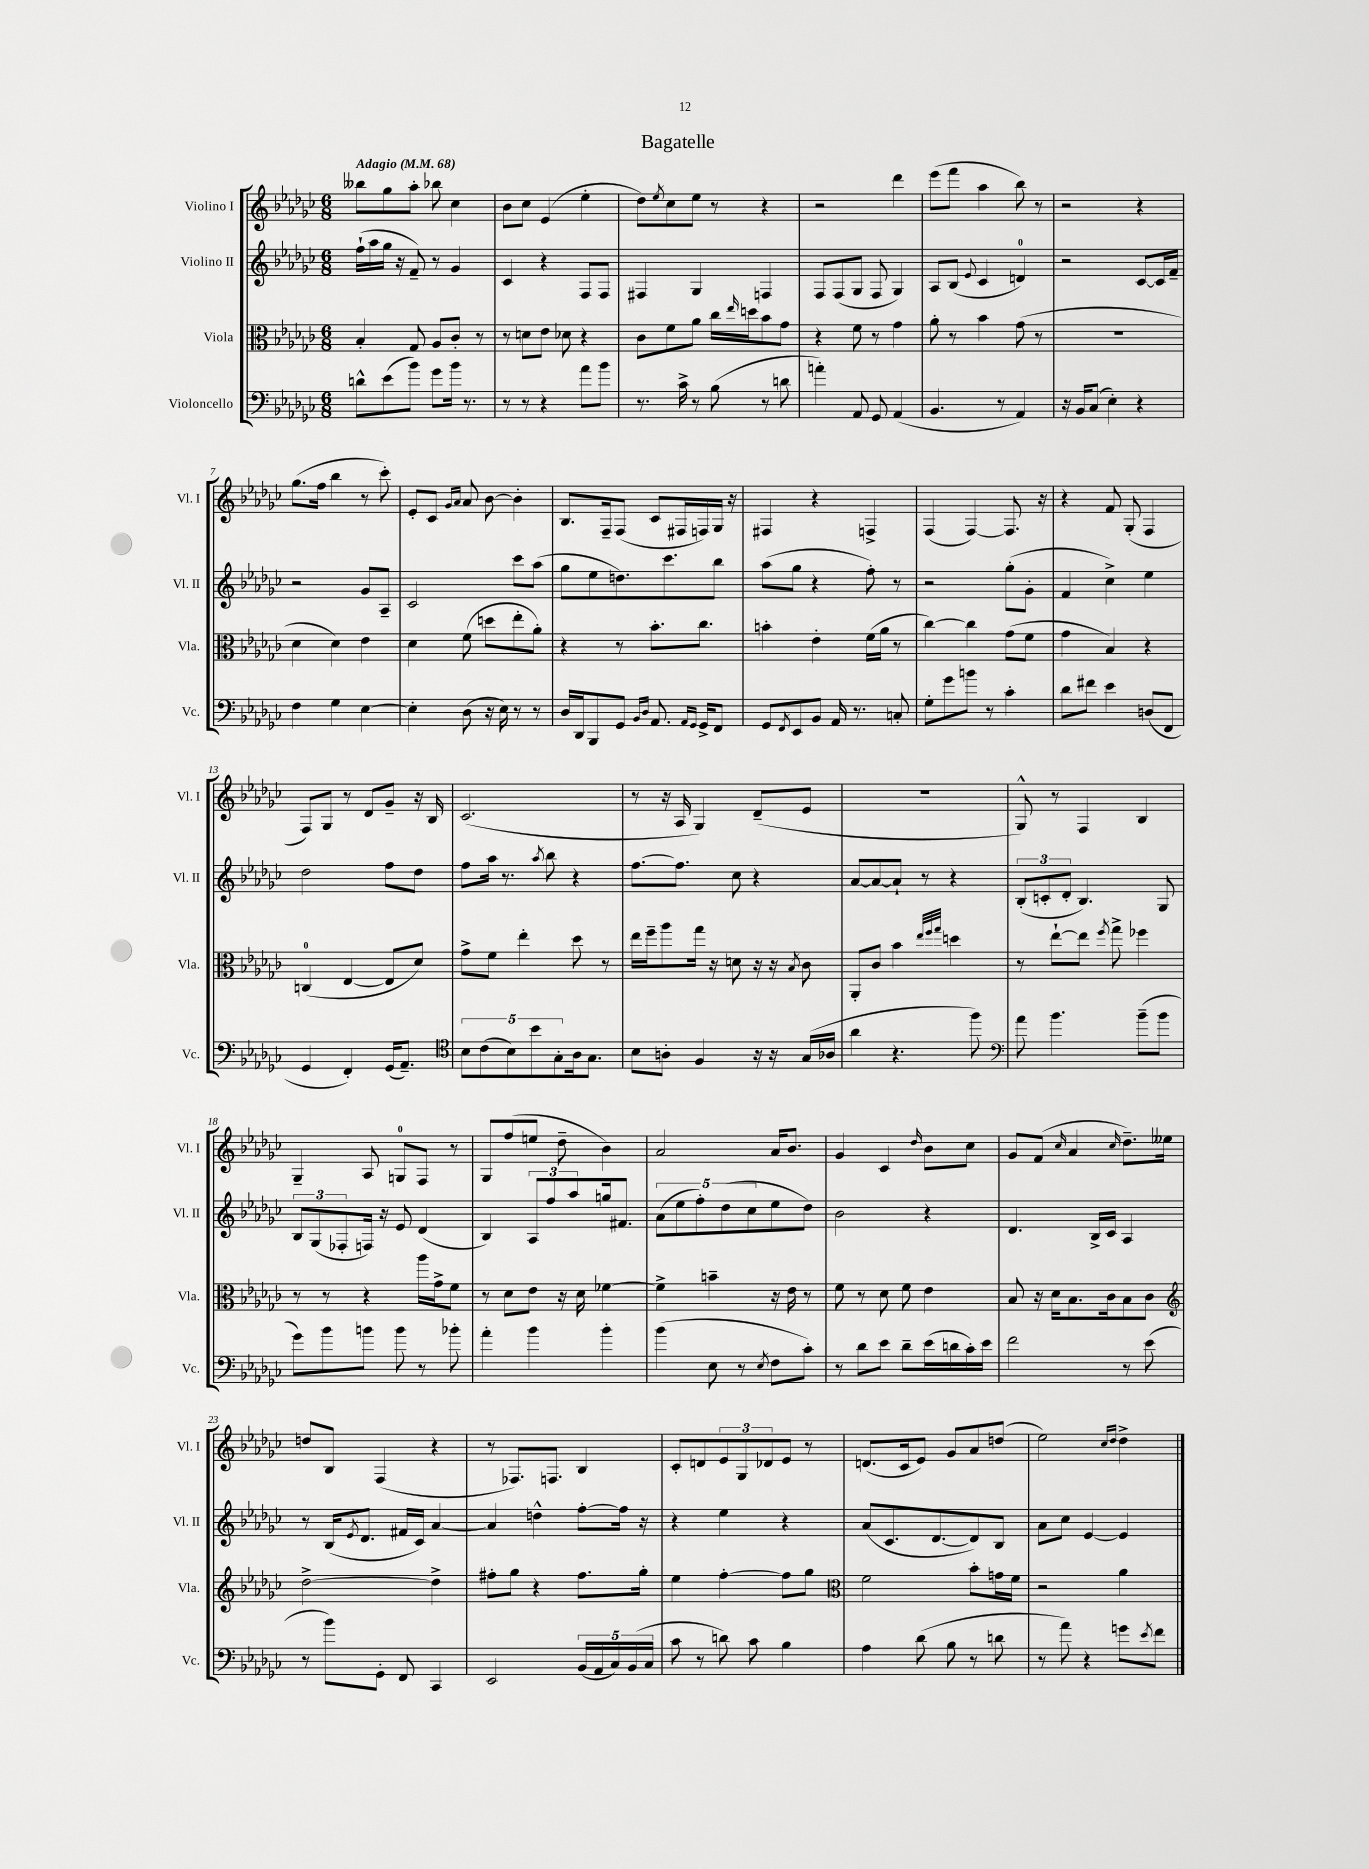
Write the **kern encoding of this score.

**kern	**kern	**kern	**kern
*staff4	*staff3	*staff2	*staff1
*clefF4	*clefC3	*clefG2	*clefG2
*k[b-e-a-d-g-c-]	*k[b-e-a-d-g-c-]	*k[b-e-a-d-g-c-]	*k[b-e-a-d-g-c-]
*M6/8	*M6/8	*M6/8	*M6/8
*MM68	*MM68	*MM68	*MM68
8d^^	4B-'	(16ff`	8bb--
.	.	16aa-	.
(8e-	.	16gg-	8gg-
.	.	16r	.
8b-)	8G-	8f~)	8aa-'
8g-	8A-	8r	8bb-
16b-	8c-'	4g-	4cc-
8.r	.	.	.
.	8r	.	.
=	=	=	=
8r	8r	4c-	8b-
8r	8d	.	8cc-
4r	8e-	4r	(4e-
.	8d-	.	.
8a-	4r	8F	4ee-'
8b-	.	8F	.
=	=	=	=
8.r	8c-	4F#	8dd-)
.	.	.	8qee-
.	8f	.	8cc-
16c-^	.	.	.
8r	8a-	4G-	8ee-
(8B-	16cc-	.	8r
.	16qqee-	.	.
.	16dd	.	.
8r	8b-	4F	4r
8d	8g-	.	.
=	=	=	=
4a')	4r	8F	2r
.	.	(8F	.
8AA-	8f	8G-	.
8GG-	8r	8F	.
(4AA-	4g-	4G-)	4ddd-
=	=	=	=
4.BB-	8a-'	8A-	(8eee-
.	8r	(8B-	8fff
.	.	8qqe-	.
.	4b-	4c-	4aa-
8r	.	.	.
4AA-)	(8g-	4d)	8bb-)
.	8r	.	8r
=	=	=	=
16r	2.r	2r	2r
16BB-	.	.	.
(8C-	.	.	.
4E-')	.	.	.
4r	.	[8c-	4r
.	.	16c-]	.
.	.	16f~	.
=	=	=	=
4F	4d-	2r	(8.gg-
.	.	.	16ff
4G-	4d-)	.	4bb-
[4E-	4e-	8g-	8r
.	.	8A-~	8ccc-')
=	=	=	=
4E-']	4d-	2c-	8e-'
.	.	.	8c-
.	.	.	16qqg-
.	.	.	16qqa-
(8D-	(8f	.	8a-
16r	8dd	.	[8b-
16E-)	.	.	.
8r	8ee-'	8ccc-	4b-']
8r	8a-')	(8aa-	.
=	=	=	=
16D-	4r	8gg-	8.B-
16DD-	.	.	.
8BBB-	.	8ee-	.
.	.	.	16F~
8GG-	8r	8.dd)	(8F
16qqBB-	.	.	.
16qqD-	.	.	.
8.AA-	8.b-'	.	8c-
.	.	8.ccc-	.
.	.	.	16F#
16qqAA-	.	.	.
16qqGG-	.	.	.
16GG-^	8.cc-	.	16F)
8FF	.	8bb-	16G-
.	.	.	16r
=	=	=	=
8GG-	4b'	(8aa-	4F#
8qFF	.	.	.
8EE-	.	8gg-	.
8BB-	4e-'	4r	4r
16AA-	.	.	.
8.r	.	.	.
.	(16f	8ff')	4F^
.	16a-	.	.
8C'	8r	8r	.
=	=	=	=
8G-'	[4cc-)	2r	(4F
8g-	.	.	.
8b	4cc-]	.	[4F)
8r	.	.	.
4c-'	(8g-	(8gg-'	8.F]
.	8f	8g-'	.
.	.	.	16r
=	=	=	=
8d-	4g-	4f	4r
8f#	.	.	.
4e-	4B-)	4cc-^)	8f
.	.	.	(8G-'
(8D	4r	4ee-	4F
8FF	.	.	.
=	=	=	=
4GG-	(4C	2dd-	8F)
.	.	.	8G-
4FF')	[4E-	.	8r
.	.	.	8d-
(16GG-	8E-]	8ff	8g-~
8.AA-~)	.	.	.
.	8d-)	8dd-	16r
.	.	.	16B-
=	=	=	=
*clefC4	*	*	*
10B-	8g-^	8ff	(2.c-
(10c-	.	.	.
.	8f	16aa-	.
.	.	8.r	.
10B-)	.	.	.
.	4ee-'	.	.
10b-	.	.	.
.	.	8qaa-	.
.	.	8bb-	.
10G-'	.	.	.
16A-	8dd-	4r	.
8.G-	.	.	.
.	8r	.	.
=	=	=	=
8B-	16ee-	[8.ff	8r
.	16ff~	.	.
8A'	8aa-	.	16r
.	.	8.ff]	16A-
4F	16gg-	.	4G-)
.	16r	.	.
.	8d	8cc-	.
16r	16r	4r	(8d-~
16r	16r	.	.
.	8qB-	.	.
(16G-	8c-	.	8e-
16A-	.	.	.
=	=	=	=
4a-	8AA-'	[8a-	2.r
.	8c-	8a-_	.
4.r	4b-	8a-`]	.
.	.	8r	.
.	32qqee-	.	.
.	32qqff	.	.
.	32qqgg-	.	.
.	4dd	4r	.
8ff)	.	.	.
=	=	=	=
*clefF4	*	*	*
8a-	8r	(12B-'	8G-^^)
.	.	12c'	.
4.b-	[8ee-`	.	8r
.	.	12d-'	.
.	8ee-]	4.B-)	4F
.	8qff	.	.
.	8gg-^	.	.
(8b-~	4ff-	.	4B-
8b-	.	8G-	.
=	=	=	=
8g-)	8r	12B-	4G-~
.	.	(12G-	.
8b-	8r	.	.
.	.	12F-'	.
8b	4r	16F)	8A-
.	.	16r	.
8b	.	8e-	8G
8r	16aa-	(4d-	8F
.	16g-^	.	.
8b-'	8f	.	8r
=	=	=	=
4a-'	8r	4B-)	8G-
.	8d-	.	(8ff
4b-	8e-	12A-	8ee
.	.	12ff	.
.	16r	.	8dd-~
.	.	12aa-	.
.	16d-	.	.
4b-'	[4f-	16gg	4b-)
.	.	8.f#	.
=	=	=	=
(4b-	4f-^]	(10a-	2a-
.	.	10ee-	.
.	.	10ff')	.
8E-	4b~	.	.
.	.	(10dd-	.
8r	.	.	.
.	.	10cc-	.
8qE-	.	.	.
8F	16r	8ee-	16a-
.	16e-	.	8.b-
8c-')	8r	8dd-)	.
=	=	=	=
8r	8f	2b-	4g-
8d-	8r	.	.
8e-	8d-	.	4c-
8d-~	8f	.	.
.	.	.	16qqdd-
(16e-	4e-	4r	8b-
16d	.	.	.
16c-')	.	.	8cc-
16e-	.	.	.
=	=	=	=
2f	8B-	4.d-	8g-
.	16r	.	(8f
.	16d-	.	.
.	.	.	16qqcc-
.	8.B-	.	4a-
.	.	16B-^	.
.	16c-	16c-	.
.	.	.	16qqcc-
8r	8B-	4A-	8.dd-~)
(8e-	8c-	.	.
.	.	.	16ee--
=	=	=	=
*	*clefG2	*	*
8r	[2dd-^	8r	8dd
8b-)	.	(16B-	8B-
.	.	8qe-	.
.	.	8.d-	.
8GG-'	.	.	(4F
8FF	.	16f#	.
.	.	16c-)	.
4CC-	4dd-^]	[4a-	4r
=	=	=	=
2EE-	8ff#'	4a-]	8r
.	8gg-	.	8.F-)
.	4r	4dd^^	.
.	.	.	8.F
(20BB-	8.ff#	[8ff'	4B-
20AA-	.	.	.
20C-)	.	.	.
.	.	16ff]	.
(20BB-	.	.	.
.	16gg-'	16r	.
20C-	.	.	.
=	=	=	=
8c-	4ee-	4r	8c-'
8r	.	.	8d
8d)	[4ff'	4ee-	12e-
.	.	.	12G-
8c-	.	.	.
.	.	.	12d-
4B-	8ff]	4r	8e-
.	8gg-	.	8r
=	=	=	=
*	*clefC3	*	*
4A-	2f	(8a-	(8.d
.	.	8.c-	.
.	.	.	16c-
(8d-	.	.	8e-)
.	.	[8.d-	.
8B-	.	.	8g-
8r	8b-'	8d-])	8a-
8d	16g	8B-	(8dd
.	16f	.	.
=	=	=	=
8r	2r	8a-	2ee-)
8a-)	.	8cc-	.
4r	.	[4e-	.
.	.	.	16qqcc-
.	.	.	16qqdd-
8g	4a-	4e-]	4dd-^
8qe-	.	.	.
8f	.	.	.
==	==	==	==
*-	*-	*-	*-
